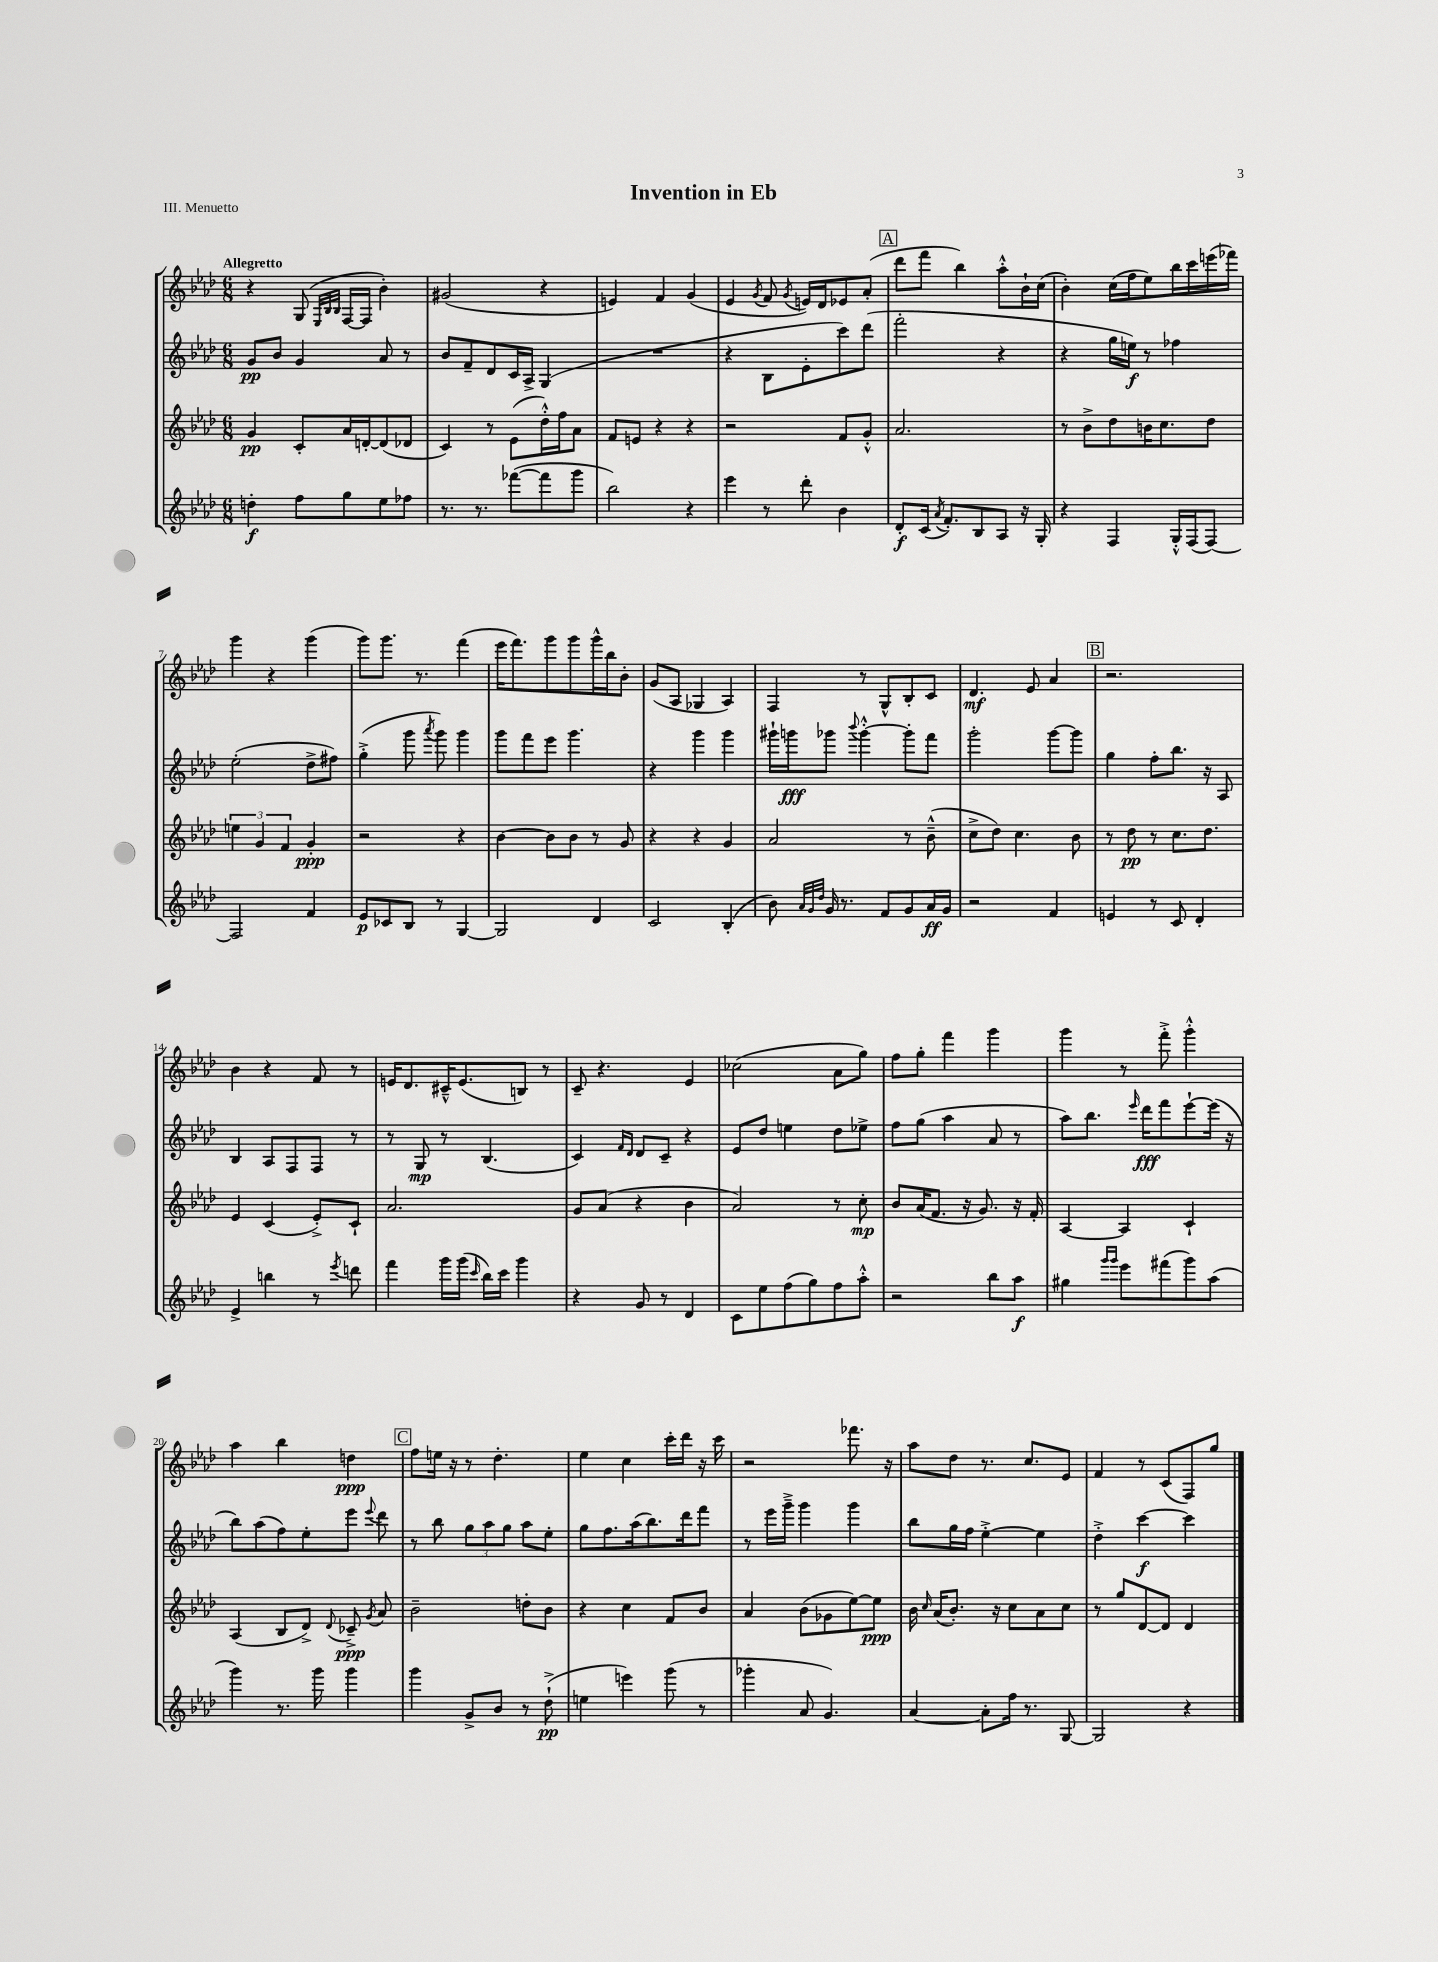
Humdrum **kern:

**kern	**dynam	**kern	**dynam	**kern	**dynam	**kern	**dynam
*part4	*part4	*part3	*part3	*part2	*part2	*part1	*part1
*staff4	*staff4	*staff3	*staff3	*staff2	*staff2	*staff1	*staff1
*clefG2	*	*clefG2	*	*clefG2	*	*clefG2	*
*k[b-e-a-d-]	*	*k[b-e-a-d-]	*	*k[b-e-a-d-]	*	*k[b-e-a-d-]	*
*M6/8	*	*M6/8	*	*M6/8	*	*M6/8	*
=1	=1	=1	=1	=1	=1	=1	=1
!	!	!	!	!	!	!LO:TX:a:B:t=Allegretto	!
4ddn'\	f	4g/	pp	8g/L	pp	4r	.
.	.	.	.	8b-/J	.	.	.
8ff\L	.	8c'/L	.	4g/	.	(8G/	.
.	.	.	.	.	.	32qqE-/LLL	.
.	.	.	.	.	.	32qqB-/	.
.	.	.	.	.	.	32qqB-/JJJ	.
8gg\	.	16a-/L	.	.	.	[16F/LL	.
.	.	[16dn'/J	.	.	.	16F/JJ]	.
8ee-\	.	(8d/]	.	8a-/	.	4b-'\)	.
8ff-X\J	.	8d-X/J	.	8r	.	.	.
=2	=2	=2	=2	=2	=2	=2	=2
8.r	.	4c/)	.	8b-/L	.	(2g#X/	.
.	.	.	.	8f~/	.	.	.
8.r	.	.	.	.	.	.	.
.	.	8r	.	8d-/	.	.	.
([8fff-X\L	.	(8e-\L	.	16c/L	.	.	.
.	.	.	.	16A-^/JJ	.	.	.
8fff-\]	.	16dd-'^^\L)	.	(4G/	.	4r	.
.	.	16ff\J	.	.	.	.	.
8ggg\J	.	8a-\J	.	.	.	.	.
=3	=3	=3	=3	=3	=3	=3	=3
2bb-\)	.	8f/L	.	2.r	.	4en/)	.
.	.	8en/J	.	.	.	.	.
.	.	4r	.	.	.	4f/	.
4r	.	4r	.	.	.	(4g/	.
=4	=4	=4	=4	=4	=4	=4	=4
4eee-\	.	2r	.	4r	.	4e-/	.
.	.	.	.	.	.	8qg/	.
8r	.	.	.	8B-\L	.	8f/	.
.	.	.	.	.	.	8qg/	.
8ddd-'\	.	.	.	8e-'\	.	16en/LL)	.
.	.	.	.	.	.	16d-/J	.
4b-\	.	8f/L	.	8ccc\)	.	8e-X/	.
.	.	8g'^^/J	.	(8ddd-\J	.	(8a-'/J	.
!!LO:REH:place=s1:t=A
=5	=5	=5	=5	=5	=5	=5	=5
8d-'/L	f	2.a-/	.	2fff'\	.	8ddd-\L	.
(16c/Jk	.	.	.	.	.	8fff\J	.
8qa-/	.	.	.	.	.	.	.
8.f'/L)	.	.	.	.	.	.	.
.	.	.	.	.	.	4bb-\)	.
8B-/	.	.	.	.	.	.	.
8A-/J	.	.	.	4r	.	8aa-'^^\L	.
16r	.	.	.	.	.	16b-`\L	.
16G'/	.	.	.	.	.	(16cc\JJ	.
=6	=6	=6	=6	=6	=6	=6	=6
4r	.	8r	.	4r	.	4b-'\)	.
.	.	8b-^\L	.	.	.	.	.
4F/	.	8dd-\	.	16gg\LL	.	(16cc\LL	.
.	.	.	.	16een\JJ)	f	16ff\J	.
.	.	16bn\K	.	8r	.	8ee-\)	.
.	.	8.cc\	.	.	.	.	.
16G'^^/LL	.	.	.	4ff-X\	.	16bb-\L	.
(16F/J	.	.	.	.	.	16ccc\	.
[8F/J)	.	8dd-\J	.	.	.	(16eeen\	.
.	.	.	.	.	.	16fff-X\JJ)	.
!!LO:LB:g=z
=7	=7	=7	=7	=7	=7	=7	=7
2F/]	.	6een\	.	(2ee-'\	.	4ggg\	.
.	.	6g/	.	.	.	.	.
.	.	.	.	.	.	4r	.
.	.	6f/	.	.	.	.	.
4f/	.	4g'/	ppp	8dd-^\L	.	(4ggg\	.
.	.	.	.	8ff#X\J)	.	.	.
=8	=8	=8	=8	=8	=8	=8	=8
8e-/L	p	2r	.	(4gg'^\	.	8ggg\L)	.
8c-X/	.	.	.	.	.	8.ggg\J	.
8B-/J	.	.	.	8ggg\	.	.	.
.	.	.	.	.	.	8.r	.
.	.	.	.	8qaaa-/	.	.	.
8r	.	.	.	8ggg\)	.	.	.
[4G/	.	4r	.	4ggg\	.	(4fff\	.
=9	=9	=9	=9	=9	=9	=9	=9
2G/]	.	[4b-\	.	8ggg\L	.	16eee-\KL	.
.	.	.	.	.	.	8.fff\)	.
.	.	.	.	8fff\	.	.	.
.	.	8b-\L]	.	8eee-\J	.	8ggg\	.
.	.	8b-\J	.	4.ggg\	.	8ggg\	.
4d-/	.	8r	.	.	.	16ggg^^\L	.
.	.	.	.	.	.	16bb-\J	.
.	.	8g/	.	.	.	8b-'\J	.
=10	=10	=10	=10	=10	=10	=10	=10
2c/	.	4r	.	4r	.	(8g/L	.
.	.	.	.	.	.	8A-/J	.
.	.	4r	.	4ggg\	.	4G-X/	.
(4B-'/	.	4g/	.	4ggg\	.	4A-/)	.
=11	=11	=11	=11	=11	=11	=11	=11
8b-\)	.	2a-/	.	16ggg#X`\LL	.	4F/	.
.	.	.	.	16gggn\J	fff	.	.
32qqa-/LLL	.	.	.	.	.	.	.
32qqg/	.	.	.	.	.	.	.
32qqdd-/JJJ	.	.	.	.	.	.	.
16g/	.	.	.	8ggg-X\J	.	.	.
8.r	.	.	.	.	.	.	.
.	.	.	.	8qqbbb-/	.	.	.
.	.	.	.	[4ggg-'^^\	.	8r	.
8f/L	.	.	.	.	.	8G^^/L	.
8g/	.	8r	.	8ggg-'\L]	.	8B-'/	.
16a-/L	ff	(8b-~^^\	.	8fff\J	.	8c/J	.
16g/JJ	.	.	.	.	.	.	.
=12	=12	=12	=12	=12	=12	=12	=12
2r	.	8cc^\L	.	2ggg'\	.	4.d-/	mf
.	.	8dd-\J)	.	.	.	.	.
.	.	4.cc\	.	.	.	.	.
.	.	.	.	.	.	8e-/	.
4f/	.	.	.	[8ggg\L	.	4a-/	.
.	.	8b-\	.	8ggg\J]	.	.	.
!!LO:REH:place=s1:t=B
=13	=13	=13	=13	=13	=13	=13	=13
4en/	.	8r	.	4gg\	.	2.r	.
.	.	8dd-\	pp	.	.	.	.
8r	.	8r	.	8ff'\L	.	.	.
8c/	.	8.cc\L	.	8.bb-\J	.	.	.
4d-'/	.	.	.	.	.	.	.
.	.	8.dd-\J	.	16r	.	.	.
.	.	.	.	8A-/	.	.	.
!!LO:LB:g=z
=14	=14	=14	=14	=14	=14	=14	=14
4e-^/	.	4e-/	.	4B-/	.	4b-\	.
4bbn\	.	(4c/	.	8A-/L	.	4r	.
.	.	.	.	8F/	.	.	.
8r	.	8e-'^/L)	.	8F/J	.	8f/	.
8qeee-/	.	.	.	.	.	.	.
8dddn\	.	8c`/J	.	8r	.	8r	.
=15	=15	=15	=15	=15	=15	=15	=15
4fff\	.	2.a-/	.	8r	.	16en/KL	.
.	.	.	.	.	.	8.d-/	.
.	.	.	.	8G/	mp	.	.
16ggg\LL	.	.	.	8r	.	16c#X~^^/K	.
(16ggg\JJ	.	.	.	.	.	(8.e/	.
16qqccc/	.	.	.	.	.	.	.
16bb-\LL)	.	.	.	(4.B-/	.	.	.
16ccc\JJ	.	.	.	.	.	.	.
4ggg\	.	.	.	.	.	8Bn/J)	.
.	.	.	.	.	.	8r	.
=16	=16	=16	=16	=16	=16	=16	=16
4r	.	8g/L	.	4c/)	.	8c~/	.
.	.	(8a-/J	.	.	.	4.r	.
.	.	.	.	16qqf/LL	.	.	.
.	.	.	.	16qqd-/JJ	.	.	.
8g/	.	4r	.	8d-/L	.	.	.
8r	.	.	.	8c~/J	.	.	.
4d-/	.	4b-\	.	4r	.	4e-/	.
=17	=17	=17	=17	=17	=17	=17	=17
8c\L	.	2a-/)	.	8e-/L	.	(2cc-X\	.
8ee-\	.	.	.	8dd-/J	.	.	.
(8ff\	.	.	.	4een\	.	.	.
8gg\)	.	.	.	.	.	.	.
8ff\	.	8r	.	8dd-\L	.	8a-\L	.
8aa-'^^\J	.	8cc'\	mp	8ee-X^\J	.	8gg\J)	.
=18	=18	=18	=18	=18	=18	=18	=18
2r	.	8b-/L	.	8ff\L	.	8ff\L	.
.	.	(16a-/K	.	(8gg\J	.	8gg'\J	.
.	.	8.f/J	.	.	.	.	.
.	.	.	.	4aa-\	.	4fff\	.
.	.	16r	.	.	.	.	.
.	.	8.g/)	.	.	.	.	.
8bb-\L	.	.	.	8a-/	.	4ggg\	.
8aa-\J	f	16r	.	8r	.	.	.
.	.	16f'/	.	.	.	.	.
=19	=19	=19	=19	=19	=19	=19	=19
4gg#X\	.	[4A-/	.	8aa-\L)	.	4ggg\	.
.	.	.	.	8.bb-\J	.	.	.
16qqggg/LL	.	.	.	.	.	.	.
16qqggg/JJ	.	.	.	.	.	.	.
8eee-\L	.	4A-/]	.	.	.	8r	.
.	.	.	.	16qqeee-/	.	.	.
.	.	.	.	16ddd-\KL	fff	.	.
(8fff#X\	.	.	.	8fff\	.	8fff'^\	.
8ggg\)	.	4c`/	.	[8eee-`\	.	4ggg'^^\	.
(8aa-\J	.	.	.	(16eee-\Jk]	.	.	.
.	.	.	.	16r	.	.	.
!!LO:LB:g=z
=20	=20	=20	=20	=20	=20	=20	=20
4ggg\)	.	(4A-/	.	8bb-\L)	.	4aa-\	.
.	.	.	.	(8aa-\	.	.	.
8.r	.	8B-/L	.	8ff\)	.	4bb-\	.
.	.	8d-^/J)	.	8ee-'\	.	.	.
16ggg\	.	.	.	.	.	.	.
.	.	8qqd-/	.	.	.	.	.
4ggg\	.	8c-X~^/	ppp	8eee-\J	.	4ddn\	ppp
.	.	8qg/	.	8qqeee-/	.	.	.
.	.	8a-/	.	8ddd-\	.	.	.
!!LO:REH:place=s1:t=C
=21	=21	=21	=21	=21	=21	=21	=21
4ggg\	.	2b-~\	.	8r	.	8ff\L	.
.	.	.	.	8bb-\	.	16een\Jk	.
.	.	.	.	.	.	16r	.
8g^/L	.	.	.	12gg\L	.	8r	.
.	.	.	.	12aa-\	.	.	.
8b-/J	.	.	.	.	.	4.dd-'\	.
.	.	.	.	12gg\J	.	.	.
8r	.	8ddn'\L	.	8aa-\L	.	.	.
(8dd-`^\	pp	8b-\J	.	8ee-'\J	.	.	.
=22	=22	=22	=22	=22	=22	=22	=22
4een\	.	4r	.	8gg\L	.	4ee-\	.
.	.	.	.	8.ff\	.	.	.
4eeen\)	.	4cc\	.	.	.	4cc\	.
.	.	.	.	(16aa-\k	.	.	.
.	.	.	.	8.bb-\)	.	.	.
(8ggg\	.	8f/L	.	.	.	16ccc'\LL	.
.	.	.	.	16ddd-\k	.	16ddd-\JJ	.
8r	.	8b-/J	.	8fff\J	.	16r	.
.	.	.	.	.	.	16ccc\	.
=23	=23	=23	=23	=23	=23	=23	=23
4ggg-X'\	.	4a-/	.	8r	.	2r	.
.	.	.	.	16eee-\LL	.	.	.
.	.	.	.	16ggg~^\JJ	.	.	.
8a-/	.	(8b-\L	.	4ggg\	.	.	.
4.g/)	.	8g-X\	.	.	.	.	.
.	.	[8ee-\)	.	4ggg\	.	8.fff-X\	.
.	.	8ee-\J]	ppp	.	.	.	.
.	.	.	.	.	.	16r	.
=24	=24	=24	=24	=24	=24	=24	=24
[4a-/	.	16b-\	.	8bb-\L	.	8aa-\L	.
.	.	16qqcc/	.	.	.	.	.
.	.	(16a-/KL	.	.	.	.	.
.	.	8.b-'/J)	.	16gg\L	.	8dd-\J	.
.	.	.	.	16ff\JJ	.	.	.
8a-'\L]	.	.	.	[4ee-'^\	.	8.r	.
.	.	16r	.	.	.	.	.
16ff\Jk	.	8cc\L	.	.	.	.	.
8.r	.	.	.	.	.	8.cc/L	.
.	.	8a-\	.	4ee-\]	.	.	.
[8G/	.	8cc\J	.	.	.	8e-/J	.
=25	=25	=25	=25	=25	=25	=25	=25
2G/]	.	8r	.	4dd-'^\	.	4f/	.
.	.	8gg/L	.	.	.	.	.
.	.	[8d-/	.	[4ccc\	f	8r	.
.	.	8d-/J]	.	.	.	(8c/L	.
4r	.	4d-/	.	4ccc\]	.	8F/)	.
.	.	.	.	.	.	8gg/J	.
==	==	==	==	==	==	==	==
*-	*-	*-	*-	*-	*-	*-	*-
